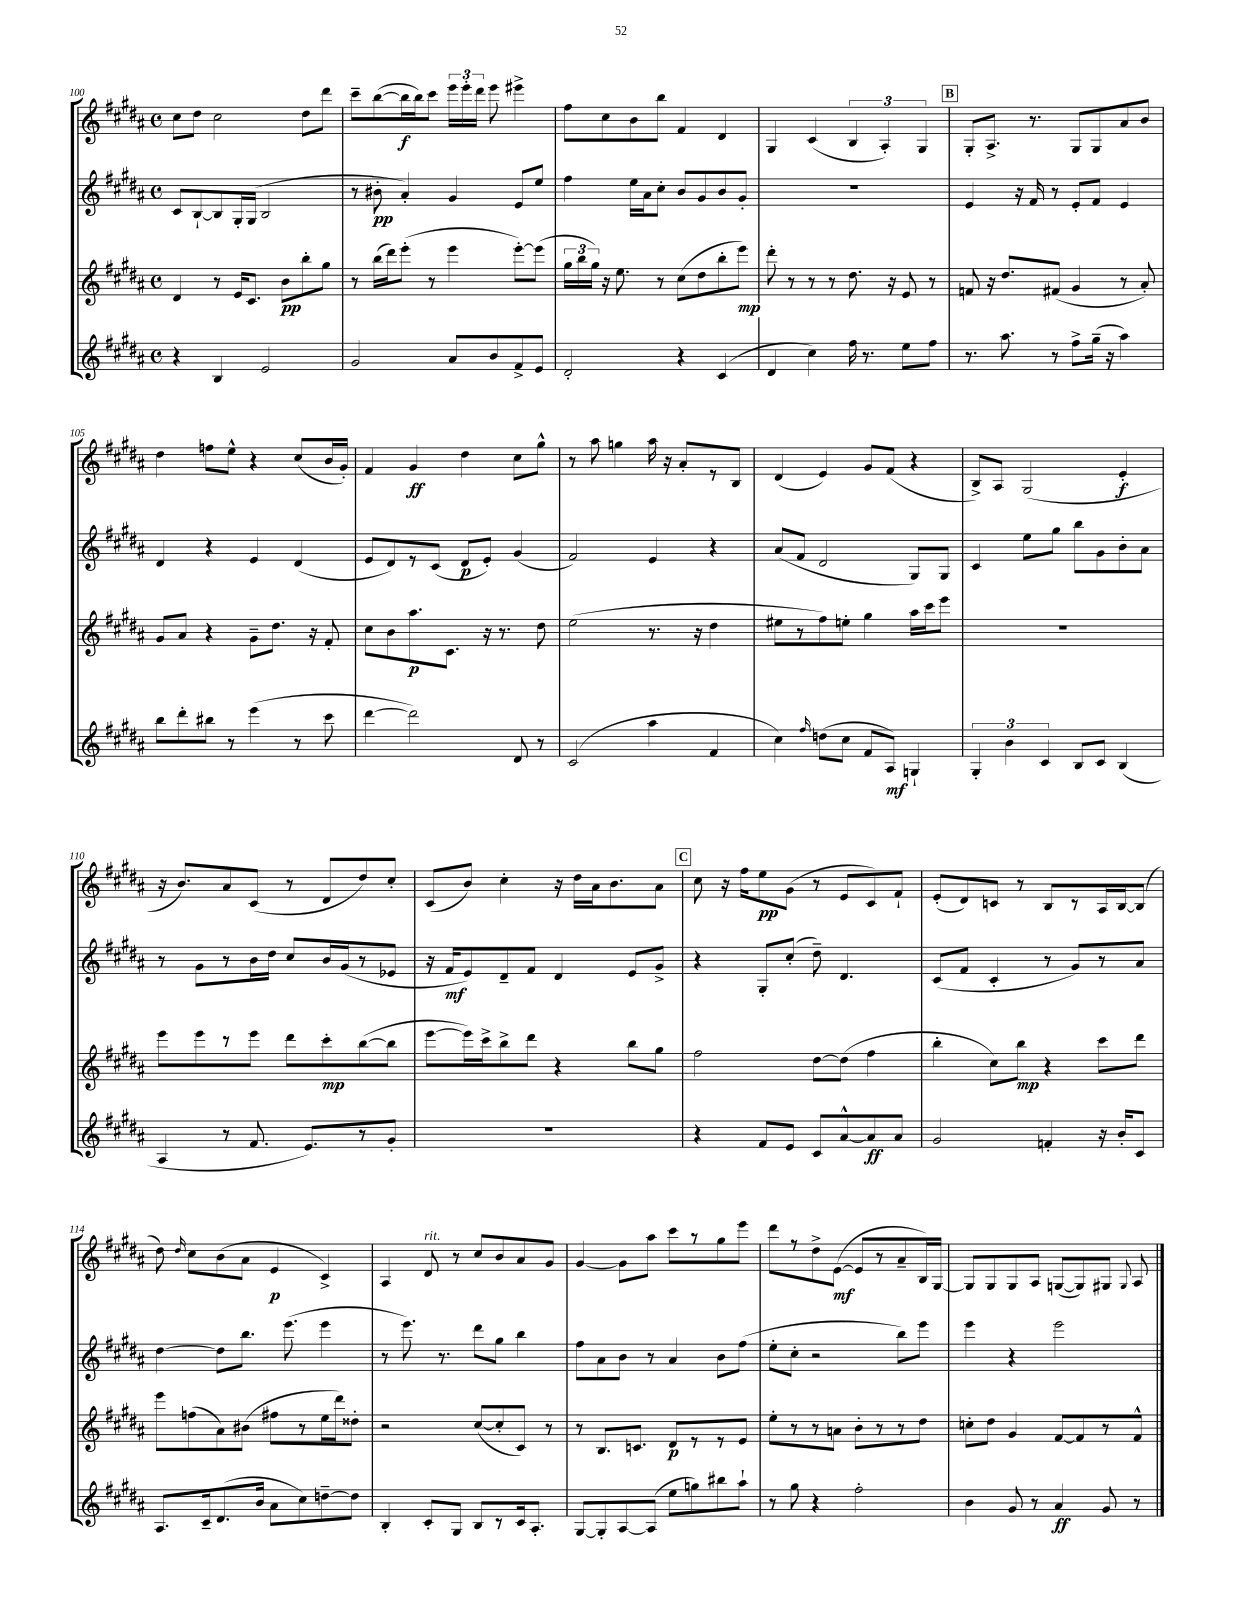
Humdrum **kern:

**kern	**kern	**kern	**kern
*staff4	*staff3	*staff2	*staff1
*clefG2	*clefG2	*clefG2	*clefG2
*k[f#c#g#d#a#]	*k[f#c#g#d#a#]	*k[f#c#g#d#a#]	*k[f#c#g#d#a#]
*M4/4	*M4/4	*M4/4	*M4/4
*met(c)	*met(c)	*met(c)	*met(c)
4r	4d#/	8c#/L	8cc#\L
.	.	[8B`/	8dd#\J
4B/	8r	8B/]	2cc#\
.	16e/LK	16G#'/L	.
.	8.c#/J	(16G#/JJ	.
2e/	.	2B/	.
.	8b\L	.	.
.	8bb'\	.	8dd#\L
.	8gg#\J	.	8ddd#\J
=	=	=	=
2g#/	8r	8r	8ccc#~\L
.	(16bb\LL	8b#'\	([8bb\
.	16ddd#\J)	.	.
.	(8eee'\J	4a#'/)	16bb\]L
.	.	.	16bb\J)
.	8r	.	8ccc#\J
8a#/L	4eee\	4g#/	24eee\LL
.	.	.	24eee'\
.	.	.	24ddd#\JJ
8b/	.	.	8eee\
8f#^/	[8eee'\L)	8e/L	4eee#^\
8e/J	(8eee\]J	8ee/J	.
=	=	=	=
2d#'/	24gg#\LL	4ff#\	8ff#\L
.	24bb\	.	.
.	24gg#\JJ)	.	.
.	16r	.	8cc#\
.	8.ee\	.	.
.	.	16ee\LL	8b\
.	.	16a#\J	.
.	8r	8cc#'\J	8bb\J
4r	(8cc#\L	8b/L	4f#/
.	8dd#\	8g#/	.
(4c#/	8bb'\	8b/	4d#/
.	8eee\J)	8g#'/J	.
=	=	=	=
4d#/	8ddd#'\	1r	4G#/
.	8r	.	.
4cc#\)	8r	.	(4c#/
.	8r	.	.
16ff#\	8.dd#\	.	6B/
8.r	.	.	.
.	.	.	6A#'/)
.	16r	.	.
8ee\L	8e/	.	.
.	.	.	6G#/
8ff#\J	8r	.	.
=	=	=	=
8.r	8f/	4e/	8G#'/L
.	16r	.	8.A#^/J
8.aa#\	8.dd#/L	.	.
.	.	16r	.
.	.	16f#/	8.r
8r	(8f#/J	8r	.
8ff#^\L	4g#/	8e'/L	8G#/L
(16gg#~\Jk	.	8f#/J	8G#/
16r	.	.	.
4aa#\)	8r	4e/	8a#/
.	8a#'/)	.	8b/J
=	=	=	=
8bb\L	8g#/L	4d#/	4dd#\
8ddd#'\	8a#/J	.	.
8bb#\J	4r	4r	8ff\L
8r	.	.	8ee^^\J
(4eee\	8g#~\L	4e/	4r
.	8.dd#\J	.	.
8r	.	(4d#/	(8cc#/L
.	16r	.	.
8ccc#\	8f#'/	.	16b/L
.	.	.	16g#'/JJ)
=	=	=	=
[4ddd#\	8cc#\L	8e/L	4f#/
.	8b\	8d#/)	.
2ddd#\])	8.aa#\	8r	4g#/
.	.	(8c#/J	.
.	8.c#\J	.	.
.	.	8d#/L	4dd#\
.	16r	8e'/J)	.
.	8.r	.	.
8d#/	.	(4g#/	8cc#\L
8r	8dd#\	.	8gg#^^\J
=	=	=	=
(2c#/	(2ee\	2f#/)	8r
.	.	.	8aa#\
.	.	.	4gg\
4aa#\	8.r	4e/	16aa#\
.	.	.	16r
.	.	.	8a#'/L
.	16r	.	.
4f#/	4dd#\	4r	8r
.	.	.	8B/J
=	=	=	=
4cc#\)	8ee#\L	(8a#/L	(4d#/
.	8r	8f#/J	.
16qqff#/	.	.	.
(8dd\L	8ff#\)	2d#/	4e/)
8cc#\J	8ee'\J	.	.
8f#/L	4gg#\	.	8g#/L
8A#/J)	.	.	(8f#/J
4G`/	16aa#\LL	8G#/L)	4r
.	16ccc#\J	.	.
.	8eee\J	8G#/J	.
=	=	=	=
6G#'/	1r	4c#/	8B^/L)
.	.	.	8A#/J
6b\	.	.	.
.	.	8ee\L	(2G#/
6c#/	.	.	.
.	.	8gg#\J	.
8B/L	.	8bb\L	.
8c#/J	.	8g#\	.
(4B/	.	8b'\	4e'/
.	.	8a#\J	.
=	=	=	=
4A#/	8eee\L	8r	16r
.	.	.	8.b/L)
.	8eee\	8g#\L	.
8r	8r	8r	8a#/
8.f#/	8eee\J	16b\L	(8c#/J
.	.	16dd#\JJ	.
.	8ddd#\L	8cc#/L	8r
8.e/L)	.	.	.
.	8ccc#'\	16b/L	8d#/L
.	.	(16g#/J	.
8r	([8bb\	8r	8dd#/)
8g#'/J	8bb\]J	8e-/J	8cc#'/J
=	=	=	=
1r	[8eee\L	16r	(8c#/L
.	.	16f#/LK	.
.	16eee\]L)	8e/)	8b/J)
.	16ccc#^\J	.	.
.	8bb^\	8d#~/	4cc#'\
.	8ddd#\J	8f#/J	.
.	4r	4d#/	16r
.	.	.	16dd#\LL
.	.	.	16a#\J
.	.	.	8.b\
.	8bb\L	8e/L	.
.	8gg#\J	8g#^/J	8a#\J
=	=	=	=
4r	2ff#\	4r	8cc#\
.	.	.	16r
.	.	.	16ff#\LK
8f#/L	.	8G#'/L	8ee\
8e/J	.	(8cc#'/J	(8g#\J
8c#/L	[8dd#\L	8dd#~\)	8r
[8a#^^/	(8dd#\]J	4.d#/	8e/L
8a#/]	4ff#\	.	8c#/)
8a#/J	.	.	8f#`/J
=	=	=	=
2g#/	4bb'\	(8c#/L	(8e'/L
.	.	8f#/J	8d#/)
.	8cc#\L)	4c#'/	8c/J
.	8bb\J	.	8r
4f'/	4r	8r	8B/L
.	.	8g#/L)	8r
16r	8ccc#\L	8r	16A#/L
16b'/LK	.	.	[16B/J
8c#/J	8ddd#\J	8a#/J	(8B/]J
=	=	=	=
8.A#/L	8eee\L	[4dd#\	8dd#\)
.	.	.	16qqdd#/
.	(8ff\	.	8cc#\L
16c#~/k	.	.	.
(8.d#/	8a#\)	8dd#\]L	(8b\
.	(8b#\J	8.bb\J	8a#\J
16b/Jk	.	.	.
8a#\L	8ff#\L	.	4e/
.	.	(8.eee\	.
8cc#\)	8r	.	.
[8dd~\	16ee\L	4eee\	4c#^/)
.	16ddd#\J)	.	.
8dd\]J	8dd##'\J	.	.
=	=	=	=
4B'/	2r	8r	4A#/
.	.	8.eee\)	.
8c#'/L	.	.	8d#/
.	.	8.r	.
8G#/J	.	.	8r
8B/L	([8cc#/L	8ddd#\L	8cc#/L
8r	8cc#'/]	8gg#\J	8b/
16c#/k	8c#/J)	4bb\	8a#/
8.A#'/J	.	.	.
.	8r	.	8g#/J
=	=	=	=
[8G#/L	8r	8ff#\L	[4g#/
8G#'/]	8.B/L	8a#\	.
[8A#/	.	8b\J	8g#\]L
.	8.c/J	.	.
(8A#/]J	.	8r	8aa#\J
8ee\L	8d#/L	4a#/	8ccc#\L
8gg\)	8r	.	8r
8bb#\	8r	8b\L	8gg#\
8aa#`\J	8e/J	(8ff#\J	8eee\J
=	=	=	=
8r	8ee'\L	8ee'\L	8ddd#\L
8gg#\	8r	8cc#'\J	8r
4r	8r	2r	8dd#^\
.	8a\J	.	([8e\J
2ff#'\	8b'\L	.	8e/]L
.	8r	.	8r
.	8r	8bb\L)	8a#~/
.	8dd#\J	8eee\J	16B/L)
.	.	.	[16G#/JJ
=	=	=	=
4b\	8cc'\L	4eee\	8G#/]L
.	8dd#\J	.	8G#/
8g#/	4g#/	4r	8G#/
8r	.	.	8A#/J
4a#/	[8f#/L	2eee\	([8G/L
.	8f#/]	.	8G/])
8g#/	8r	.	8G#/J
.	.	.	8qqG#/
8r	8f#^^/J	.	8A#/
==	==	==	==
*-	*-	*-	*-
